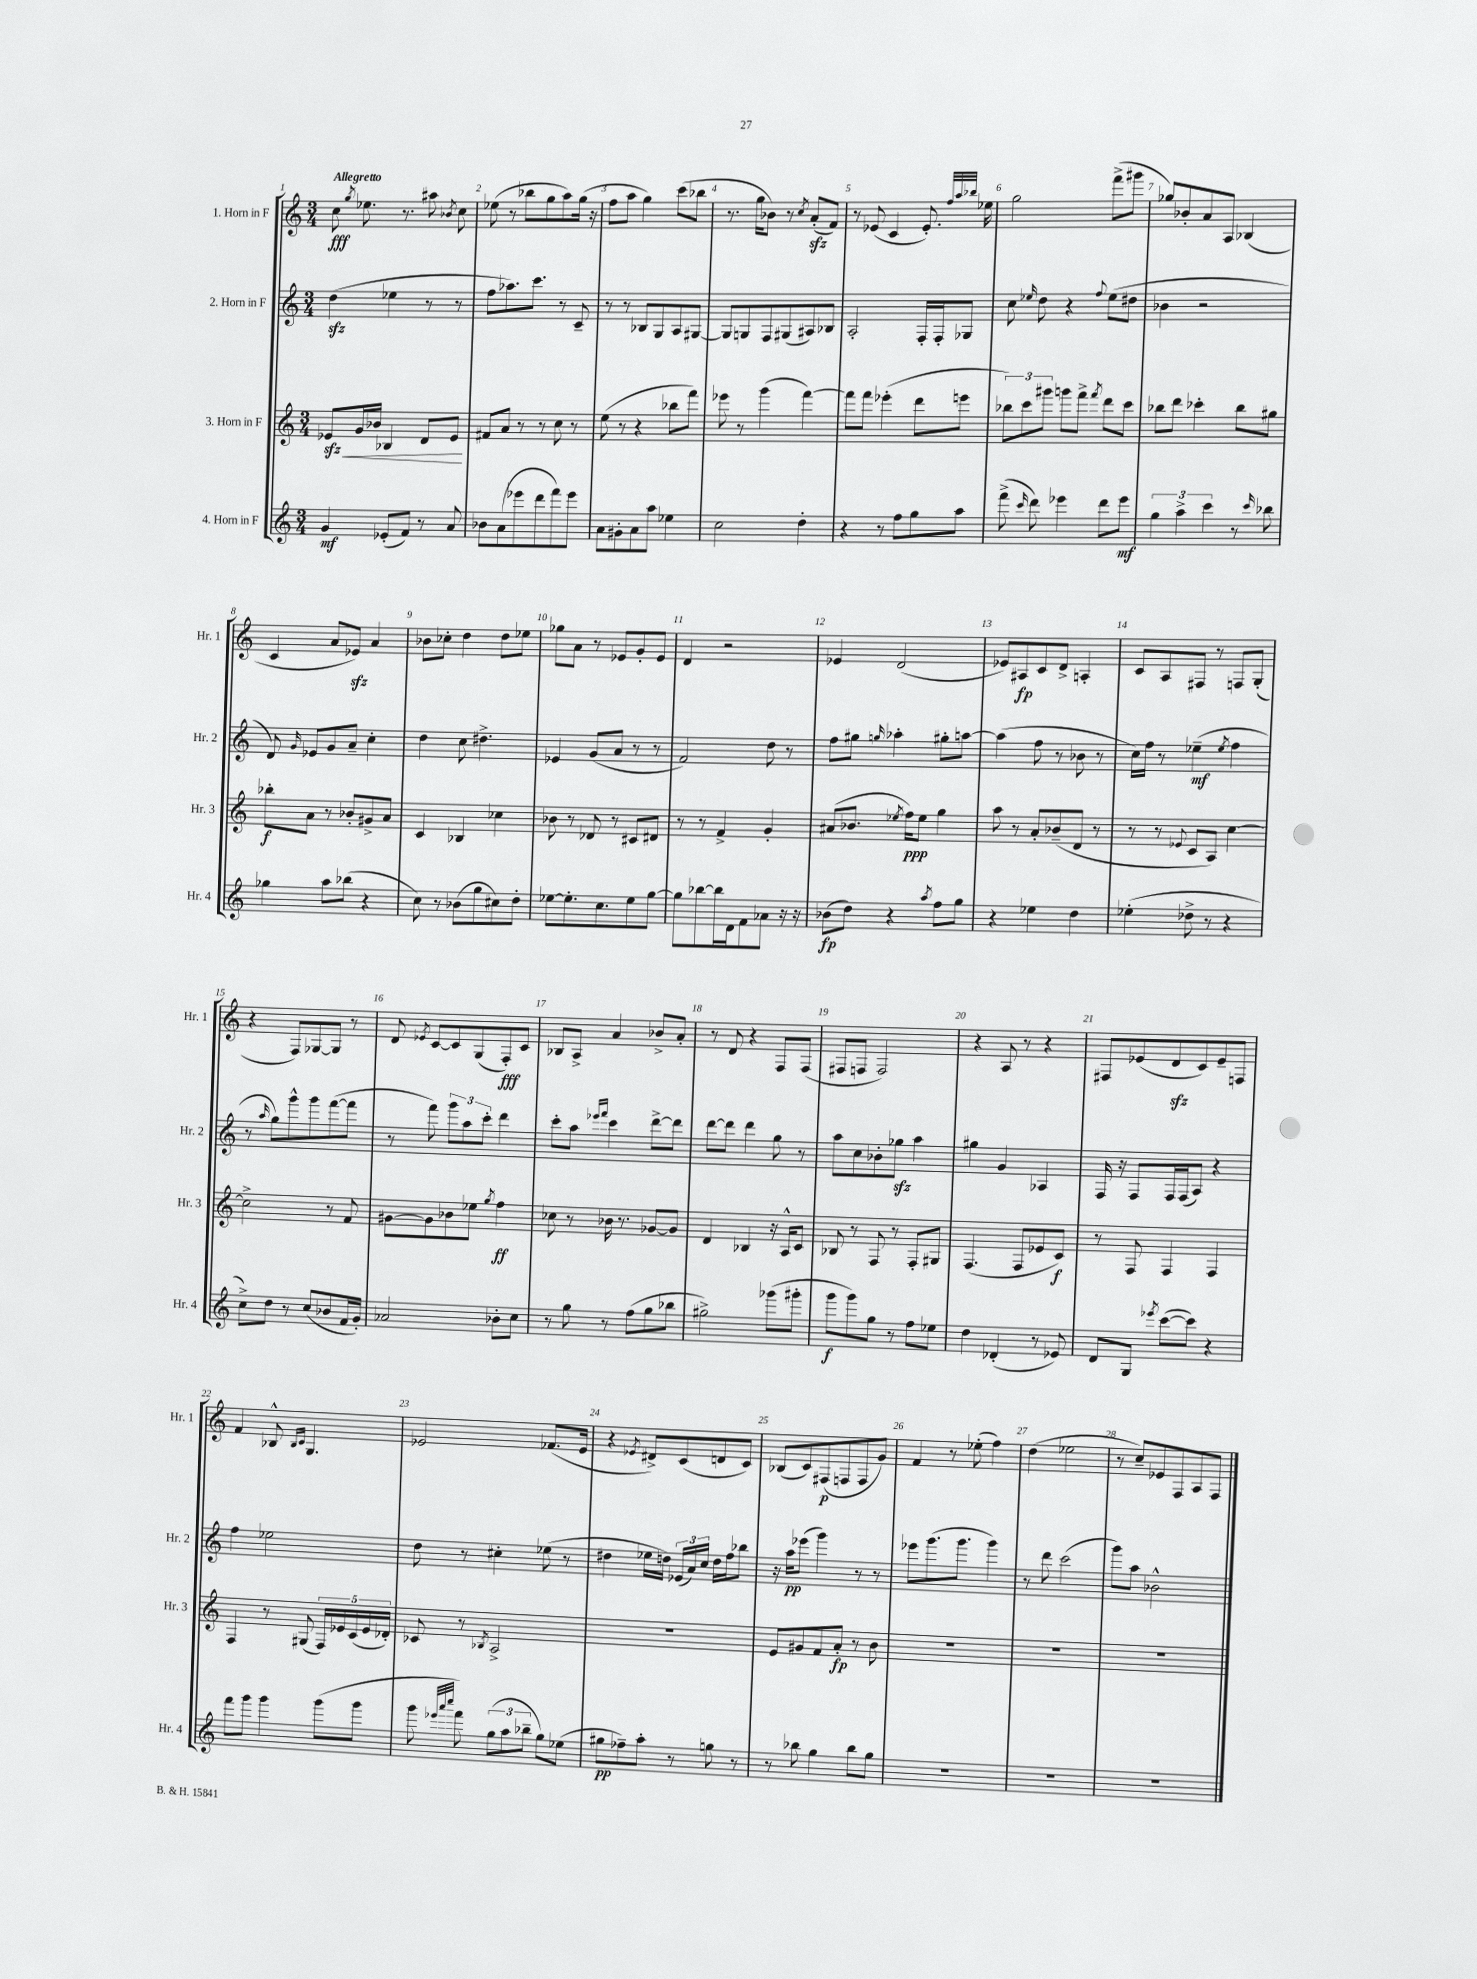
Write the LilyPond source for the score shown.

<<
\new StaffGroup <<
\new Staff = "s0" \with { instrumentName = "1. Horn in F" shortInstrumentName = "Hr. 1" } {
    \clef treble \key c \major \numericTimeSignature \time 3/4 \tempo "Allegretto"
    \autoBeamOff c''8\fff \acciaccatura { g''8 } ees''8. r8. ais''8 \acciaccatura { bes'8 } c''8 |
    ees''8( r8 bes''8[ g''8 a''8) g''16]( r16 |
    f''8[ a''8] g''4) c'''8[( bes''8] |
    r8. g''16[ bes'8]) r8 \acciaccatura { c''8 } a'8[-.\sfz( f'8]) |
    r8 ees'8( c'4 ees'8.-.) \grace { f''32[ a''32 bes''32] } ees''16 |
    g''2 f'''8[->( gis'''8] |
    ges''8[) bes'8-. a'8 a8] bes4( |
    c'4 a'8[ ees'8]\sfz) a'4 |
    bes'8[ ces''8]-. d''4 d''8[ ees''8] |
    ges''8[ a'8] r8 ees'8[ g'8-. ees'8] |
    d'4 r2 |
    ees'4 d'2( |
    ees'8[) ais8\fp c'8 d'8]-> a4-. |
    c'8[ a8 fis8] r8 f8[ g8]-.( |
    r4 f8[) ges8~ ges8] r8 |
    d'8 \acciaccatura { ees'8 } c'8[~ c'8 g8( f8-.\fff) c'8] |
    bes8[ a8]-> a'4 bes'8[-> a'8]-. |
    r8 d'8 r4 f8[ f8]( |
    fis8[ f8] f2) |
    r4 a8 r8 r4 |
    fis8[ ees'8( d'8\sfz c'8) ees'8-- f8] |
    f'4 bes8-^ \grace { bes16[ c'16] } g4. |
    ees'2 fes'8.[( ees'16] |
    r4 \acciaccatura { ees'8 } dis'8[->) c'8( d'8 c'8]) |
    bes8[( c'8) fis8\p( f8 f8 g'8]) |
    f'4 r8 ees''8-.( f''4) |
    d''4( ees''2 |
    r8 c''8[--) ees'8 f8 a8 f8] \bar "|." |
}
\new Staff = "s1" \with { instrumentName = "2. Horn in F" shortInstrumentName = "Hr. 2" } {
    \clef treble \key c \major \numericTimeSignature \time 3/4
    \autoBeamOff d''4\sfz( ees''4 r8 r8 |
    f''8[ aes''8.) c'''8.] r8 c'8-- |
    r8 r8 bes8[ g8 a8 gis8]~ |
    gis8[ g8 f8 gis8( ais8) bes8] |
    a2-. f16[-. f16-. ges8] |
    c''8 \grace { ees''16 } d''8 r4 \appoggiatura { f''8 } ees''8[( dis''8] |
    bes'4 r2 |
    d'8) \grace { g'16 } ees'8[ g'8 a'8]-- c''4-. |
    d''4 c''8 dis''4.-> |
    ees'4 g'8[( a'8] r8 r8 |
    f'2) d''8 r8 |
    f''8[ gis''8] \grace { g''16 } aes''4-. gis''8[-. a''8]~ |
    a''4( f''8 r8 bes'8 r8 |
    c''16[) f''16] r8 ees''4--\mf( \acciaccatura { ees''8 } f''4 |
    r8 \grace { a''16 } g''8[) g'''8-^ g'''8 f'''8~( f'''8] |
    r8 f'''8) \tuplet 3/2 { g'''8[ a''8 c'''8]-. } d'''4 |
    c'''8[-. a''8] \grace { ees'''16[ f'''16] } c'''4 d'''8[~-> d'''8] |
    d'''8[~ d'''8] d'''4 g''8 r8 |
    a''8[ c''8 bes'8-. ges''8]\sfz a''4 |
    gis''4 g'4 aes4 |
    f16 r16 f8[ f16 f16( a8]) r4 |
    f''4 ees''2 |
    d''8 r8 cis''4-. ees''8( r8 |
    dis''4 ees''16[ d''16]) \tuplet 3/2 { ees'16[( a'16) c''16] } d''16[ f''16 bes''8] |
    r16 a''16[\pp ees'''8]( g'''4) r8 r8 |
    ees'''8[ g'''8.( g'''8.] g'''4) |
    r8 d'''8 c'''2( |
    g'''8[) a''8] bes'2-^ \bar "|." |
}
\new Staff = "s2" \with { instrumentName = "3. Horn in F" shortInstrumentName = "Hr. 3" } {
    \clef treble \key c \major \numericTimeSignature \time 3/4
    \autoBeamOff ees'8[\sfz\< g'16 bes'16] bes4 d'8[ ees'8]\! |
    fis'8[ a'8] r8 r8 c''8 r8 |
    e''8( r8 r4 bes''8[ f'''8]) |
    ees'''8 r8 g'''4( f'''4~) |
    f'''8[ f'''8] ees'''4-.( d'''8[ e'''8] |
    \tuplet 3/2 { bes''8[) c'''8 gis'''8] } g'''8[ f'''8]-> \acciaccatura { f'''8 } d'''8[ c'''8] |
    bes''8[ d'''8] ces'''4-. bes''8[ gis''8] |
    bes''8[-.\f a'8] r8 bes'8[-. gis'8-> a'8] |
    c'4 bes4 ces''4 |
    bes'8 r8 des'8 r8 cis'8[ dis'8] |
    r8 r8 f'4-> g'4-. |
    ais'8[( bes'8.] \acciaccatura { ees''8 } f''16[\ppp) ees''8] g''4 |
    a''8 r8 a'8[-. bes'8--( d'8] r8 |
    r8 r8 \appoggiatura { ees'8 } c'8[ a8]) c''4~ |
    c''2-> r8 f'8 |
    gis'8[~ gis'8 bes'8 ees''8] \acciaccatura { g''8 } f''4\ff |
    ces''8 r8 bes'16 r8. ges'8[~ ges'8] |
    d'4 bes4 r16 a16[-^ c'8] |
    bes8 r8 f8 r8 f8[-. gis8] |
    f4.( f8[ ees'8 c'8]\f) |
    r8 f8 f4 f4 |
    f4 r8 gis8( \tuplet 5/4 { f16[) ees'16 c'16( ees'16 des'16]-.) } |
    ces'8 r8 \acciaccatura { bes8 } a2-> |
    R2. |
    e'8[ gis'8 f'8 a'8]-.\fp r8 b'8 |
    R2. |
    R2. |
    R2. \bar "|." |
}
\new Staff = "s3" \with { instrumentName = "4. Horn in F" shortInstrumentName = "Hr. 4" } {
    \clef treble \key c \major \numericTimeSignature \time 3/4
    \autoBeamOff g'4\mf ees'8[-.( f'8]) r8 a'8 |
    bes'8[ a'8( ees'''8 d'''8 f'''8) ees'''8] |
    a'8[ gis'8-. a'8 a''8] ees''4 |
    c''2 d''4-. |
    r4 r8 f''8[ g''8 a''8] |
    f'''8->( \grace { c'''16 } d'''8) ees'''4 d'''8[ ees'''8]\mf |
    \tuplet 3/2 { g''4 a''4-> c'''4 } r8 \grace { c'''16 } bes''8 |
    ges''4 a''8[ bes''8]( r4 |
    c''8) r8 bes'8[( g''8 cis''8) d''8]-. |
    ees''8[~ ees''8.-. c''8. ees''8 g''8]~ |
    g''8[ bes''8~ bes''16 d'16 f'8 aes'8] r16 r16 |
    bes'8[\fp( d''8]) r4 \acciaccatura { a''8 } f''8[ g''8] |
    r4 ees''4 d''4 |
    ees''4-.( des''8-> r8 r4 |
    c''8[->) d''8] r8 c''8[( bes'8 f'16 g'16]-.) |
    aes'2 bes'8[-. c''8] |
    r8 g''8 r8 f''8[( g''8 bes''8] |
    gis''2->) ges'''8[( gis'''8]-. |
    g'''8[\f g'''8) g''8] r8 f''8[ ees''8] |
    d''4 des'4-.( r8 ees'8) |
    d'8[ g8] \acciaccatura { ees'''8 } c'''8[~( c'''8]) r4 |
    f'''8[ g'''8] g'''4 g'''8[( g'''8] |
    g'''8 \grace { ees'''32[ a'''32 c''''32] } f'''8) \tuplet 3/2 { g''8[( a''8 bes''8]-- } g''8[) ees''8]( |
    gis''8[\pp fes''8--) a''8]-. r8 g''8 r8 |
    r8 bes''8 g''4 bes''8[ g''8] |
    R2. |
    R2. |
    R2. \bar "|." |
}
>>
>>
\layout { \context { \Score \override BarNumber.break-visibility = ##(#f #t #t) barNumberVisibility = #all-bar-numbers-visible } }
